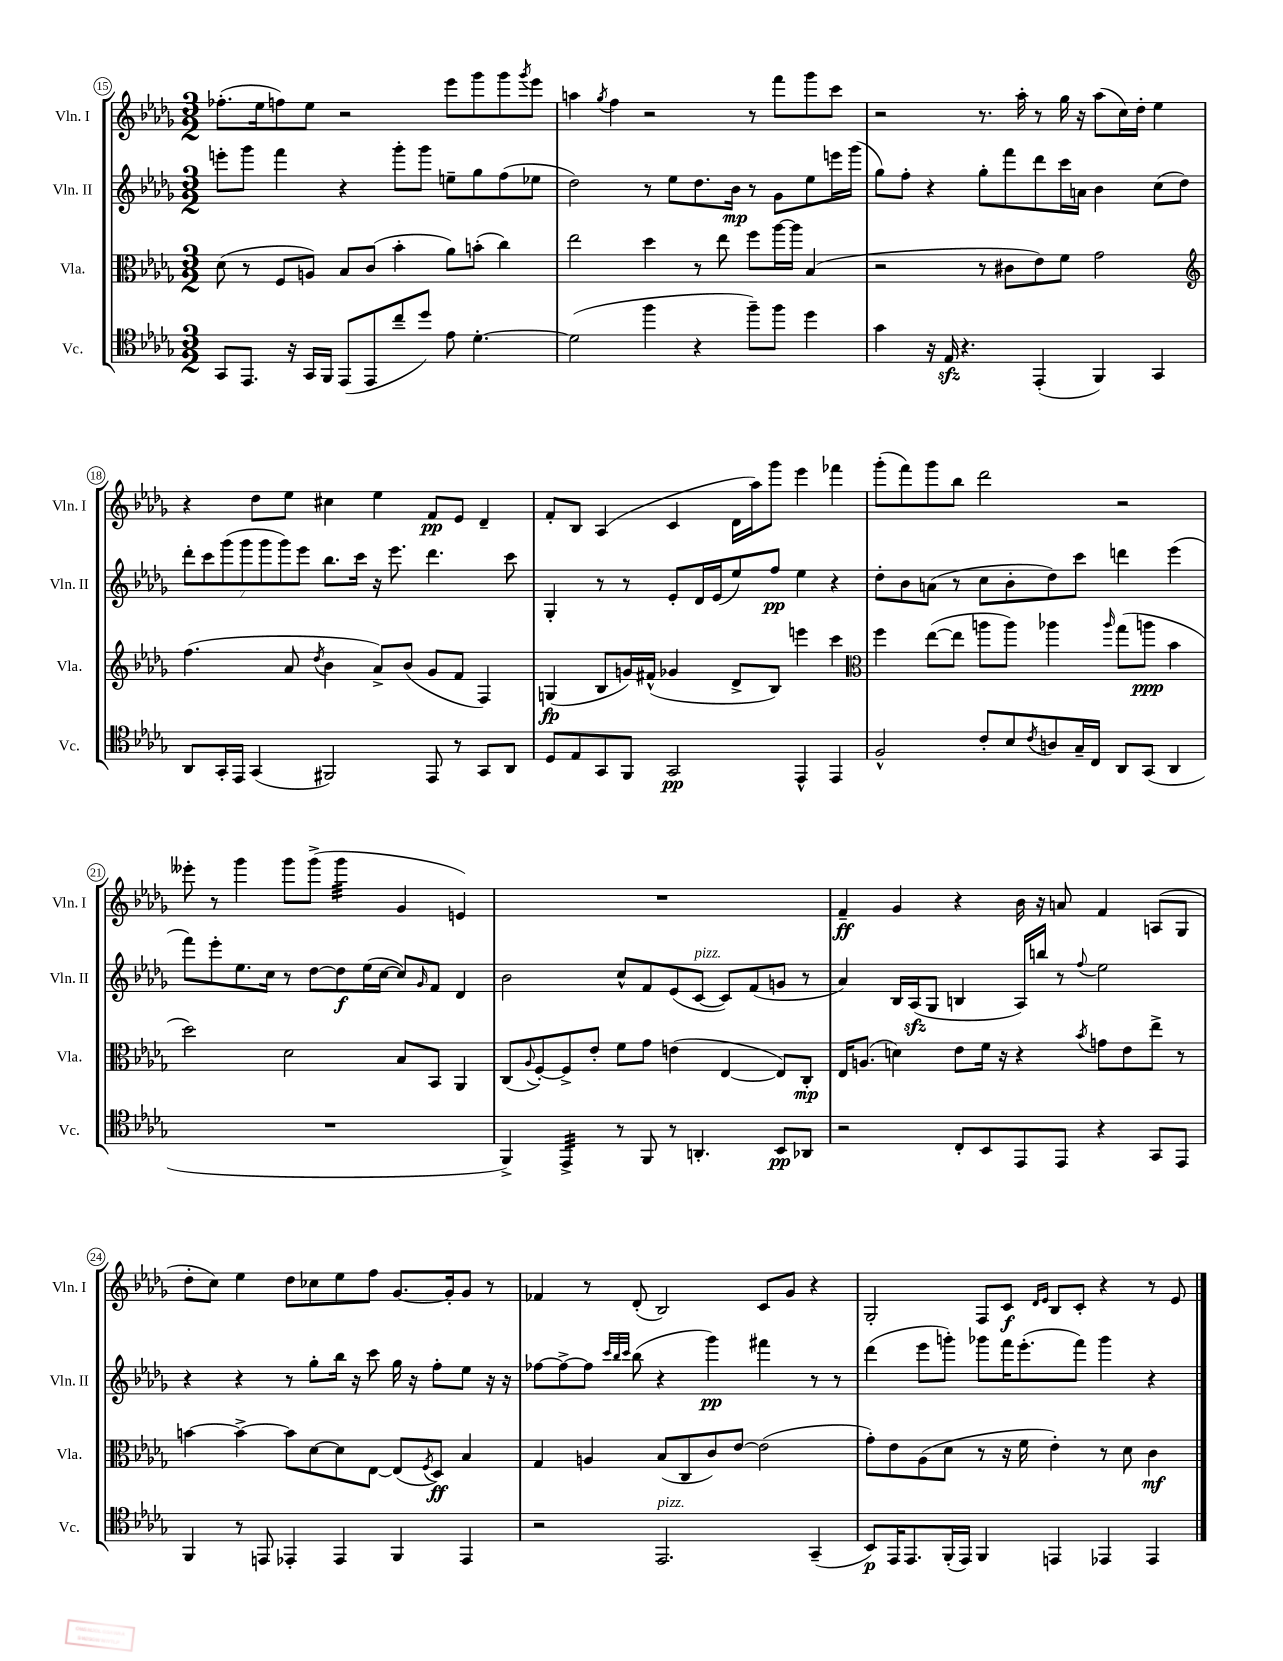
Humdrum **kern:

**kern	**kern	**kern	**kern
*staff4	*staff3	*staff2	*staff1
*clefC4	*clefC3	*clefG2	*clefG2
*k[b-e-a-d-g-]	*k[b-e-a-d-g-]	*k[b-e-a-d-g-]	*k[b-e-a-d-g-]
*M3/2	*M3/2	*M3/2	*M3/2
8GG-/L	(8d-\	8eee'\L	(8.ff-'\L
8.EE-/J	8r	8ggg-\J	.
.	.	.	16ee-\k
.	8F/L	4fff\	8ff\)
16r	.	.	.
16GG-/LL	8A/J)	.	8ee-\J
16FF/JJ	.	.	.
(8EE-/L	8B-/L	4r	2r
8EE-/	(8c/J	.	.
8cc~/	4b-'\	8ggg-'\L	.
8dd-/J)	.	8ggg-\J	.
8e-\	8a-\L)	8ee~\L	8eee-\L
[4.d-'\	(8b'\J	8gg-\	8ggg-\
.	4cc\)	(8ff\	8ggg-\
.	.	.	8qggg-/
.	.	8ee-\J	8eee-\J
=	=	=	=
(2d-\]	2ee-\	2dd-\)	4aa\
.	.	.	8qgg-/
.	.	.	4ff\
4ff\	4dd-\	8r	2r
.	.	8ee-\L	.
4r	8r	8.dd-\	.
.	8ee-\	.	.
.	.	16b-\Jk	.
8ff~\L)	8ff\L	8r	8r
8ff\J	[16aa-\L	8g-\L	8fff\L
.	16aa-\]JJ	.	.
4dd-\	(4B-/	8ee-\	8ggg-\
.	.	16eee\L	8ccc\J
.	.	(16ggg-\JJ	.
=	=	=	=
4g-\	2r	8gg-\L)	2r
.	.	8ff'\J	.
16r	.	4r	.
16E-/	.	.	.
4.r	.	.	.
.	8r	8gg-'\L	8.r
.	8c#\L	8fff\	.
.	.	.	16aa-'\
(4EE-'/	8e-\)	8ddd-\	8r
.	8f\J	16ccc\L	16gg-\
.	.	16a\JJ	16r
4FF/)	2g-\	4b-\	(8aa-\L
.	.	.	16cc\L)
.	.	.	16dd-'\JJ
4GG-/	.	(8cc\L	4ee-\
.	.	8dd-\J)	.
=	=	=	=
*	*clefG2	*	*
8AA-/L	(4.ff\	14ddd-'\L	4r
.	.	14ccc\	.
16GG-'/L	.	.	.
.	.	(14ggg-\	.
16EE-/JJ	.	.	.
.	.	14ggg-\	.
(4GG-/	.	.	8dd-\L
.	.	14ggg-\	.
.	.	14ggg-\)	.
.	8a-/	.	8ee-\J
.	.	14eee-\J	.
.	8qdd-/	.	.
2FF#/)	4b-\	8.bb-\L	4cc#\
.	.	16ccc\Jk	.
.	8a-^/L)	16r	4ee-\
.	.	8.eee-\	.
.	(8b-/J	.	.
8EE-/	8g-/L	4.ddd-\	8f/L
8r	8f/J	.	8e-/J
8GG-/L	4F/)	.	4d-~/
8AA-/J	.	8ccc\	.
=	=	=	=
8D-/L	(4G/	4G-'/	8f'/L
8E-/	.	.	8B-/J
8GG-/	8B-/L	8r	(4A-/
8FF/J	16g/L)	8r	.
.	(16f#^^/JJ	.	.
2GG-/	4g-/	8e-'/L	4c/
.	.	16d-/L	.
.	.	(16e-/J	.
.	8d-^/L	8ee-/)	16d-\LL
.	.	.	16aa-\J)
.	8B-/J)	8ff/J	8ggg-\J
4EE-^^/	4eee\	4ee-\	4eee-\
4EE-/	4ccc\	4r	4fff-\
=	=	=	=
*	*clefC3	*	*
2F^^/	4ff\	8dd-'\L	(8ggg-'\L
.	.	8b-\	8fff\)
.	([8ee-\L	(8a\J	8ggg-\
.	8ee-\]J	8r	8bb-\J
8c'/L	8aa\L	8cc\L	2ddd-\
8B-/	8aa\J)	8b-'\	.
8qc/	.	.	.
8A/	4aa-\	8dd-\)	.
16G-~/L	.	8ccc\J	.
16C/JJ	.	.	.
.	16qqaa-/	.	.
8AA-/L	(8gg-\L	4ddd\	2r
(8GG-/J	8aa\J	.	.
4AA-/	4b-\	(4eee-\	.
=	=	=	=
1.r	2dd-\)	8fff\L)	8eee--'\
.	.	8eee-'\	8r
.	.	8.ee-\	4ggg-\
.	.	16cc\Jk	.
.	2d-\	8r	8ggg-\L
.	.	[8dd-\L	(8ggg-^\J
.	.	8dd-\]	4ggg-\
.	.	(16ee-\L	.
.	.	[16cc\JJ	.
.	8B-/L	8cc/]L)	4g-/
.	.	16qqg-/	.
.	8BB-/J	8f/J	.
.	4AA-/	4d-/	4e/)
=	=	=	=
4FF^/)	(8C/L	2b-\	1.r
.	8qqA-/	.	.
.	[8F'/)	.	.
4EE-^/	8F^/]	.	.
.	8e-'/J	.	.
8r	8f\L	8cc^^/L	.
8FF/	8g-\J	8f/	.
8r	(4e\	(8e-/	.
4.AA'/	.	[8c/J	.
.	[4E-/	8c/]L)	.
.	.	(8f/	.
8BB-/L	8E-/]L)	8g/J	.
8AA-/J	8C'/J	8r	.
=	=	=	=
2r	16E-/LK	4a-/)	4f~/
.	(8.A/J	.	.
.	4d\)	16B-/LL	4g-/
.	.	(16A-/J	.
.	.	8G-/J	.
8C'/L	8e-\L	4B/	4r
8BB-/	16f\Jk	.	.
.	16r	.	.
8EE-/	4r	16A-/LL)	16b-\
.	.	16bb/JJ	16r
8EE-/J	.	8r	8a/
.	8qb-/	8qqff/	.
4r	8g\L	2ee-\	4f/
.	8e-\	.	.
8GG-/L	8ee-^\J	.	(8A/L
8EE-/J	8r	.	8G-/J
=	=	=	=
4FF/	[4b\	4r	8dd-'\L
.	.	.	8cc\J)
8r	4b^\_	4r	4ee-\
8EE/	.	.	.
4EE-'/	8b\]L	8r	8dd-\L
.	[8d-\	8gg-'\L	8cc-\
4EE-/	8d-\]	16bb-\Jk	8ee-\
.	.	16r	.
.	[8E-\J	8ccc\	8ff\J
4FF/	(8E-/]L	16gg-\	[8.g-/L
.	.	16r	.
.	8qF/	.	.
.	8D-/J)	8ff'\L	.
.	.	.	16g-'/]k
4EE-/	4B-/	8ee-\J	8g-/J
.	.	16r	8r
.	.	16r	.
=	=	=	=
2r	4G-/	[8ff-\L	4f-/
.	.	8ff-^\_	.
.	4A/	8ff-\]J	8r
.	.	32qqccc/LLL	.
.	.	32qqbb-/	.
.	.	32qqccc/JJJ	.
.	.	(8bb-\	(8d-'/
2.EE-/	(8B-/L	4r	2B-/)
.	8C/	.	.
.	8c/)	4ggg-\)	.
.	[8e-/J	.	.
.	(2e-\]	4fff#\	8c/L
.	.	.	8g-/J
(4GG-~/	.	8r	4r
.	.	8r	.
=	=	=	=
8BB-/L)	8g-'\L)	(4ddd-\	2G-'/
16EE-/K	8e-\	.	.
8.EE-/	.	.	.
.	(8A-\	8eee-\L	.
(16FF'/L	8d-\J	8ggg'\J)	.
16EE-/JJ)	.	.	.
4FF/	8r	8ggg-\L	8F/L
.	16r	16fff\K	8c/J
.	16f\	(8.eee-'\	.
.	.	.	16qqd-/LL
.	.	.	16qqe-/JJ
4EE/	4e-'\)	.	8B-/L
.	.	8fff\J)	8c'/J
4EE-/	8r	4ggg-\	4r
.	8d-\	.	.
4EE-/	4c\	4r	8r
.	.	.	8e-/
==	==	==	==
*-	*-	*-	*-
